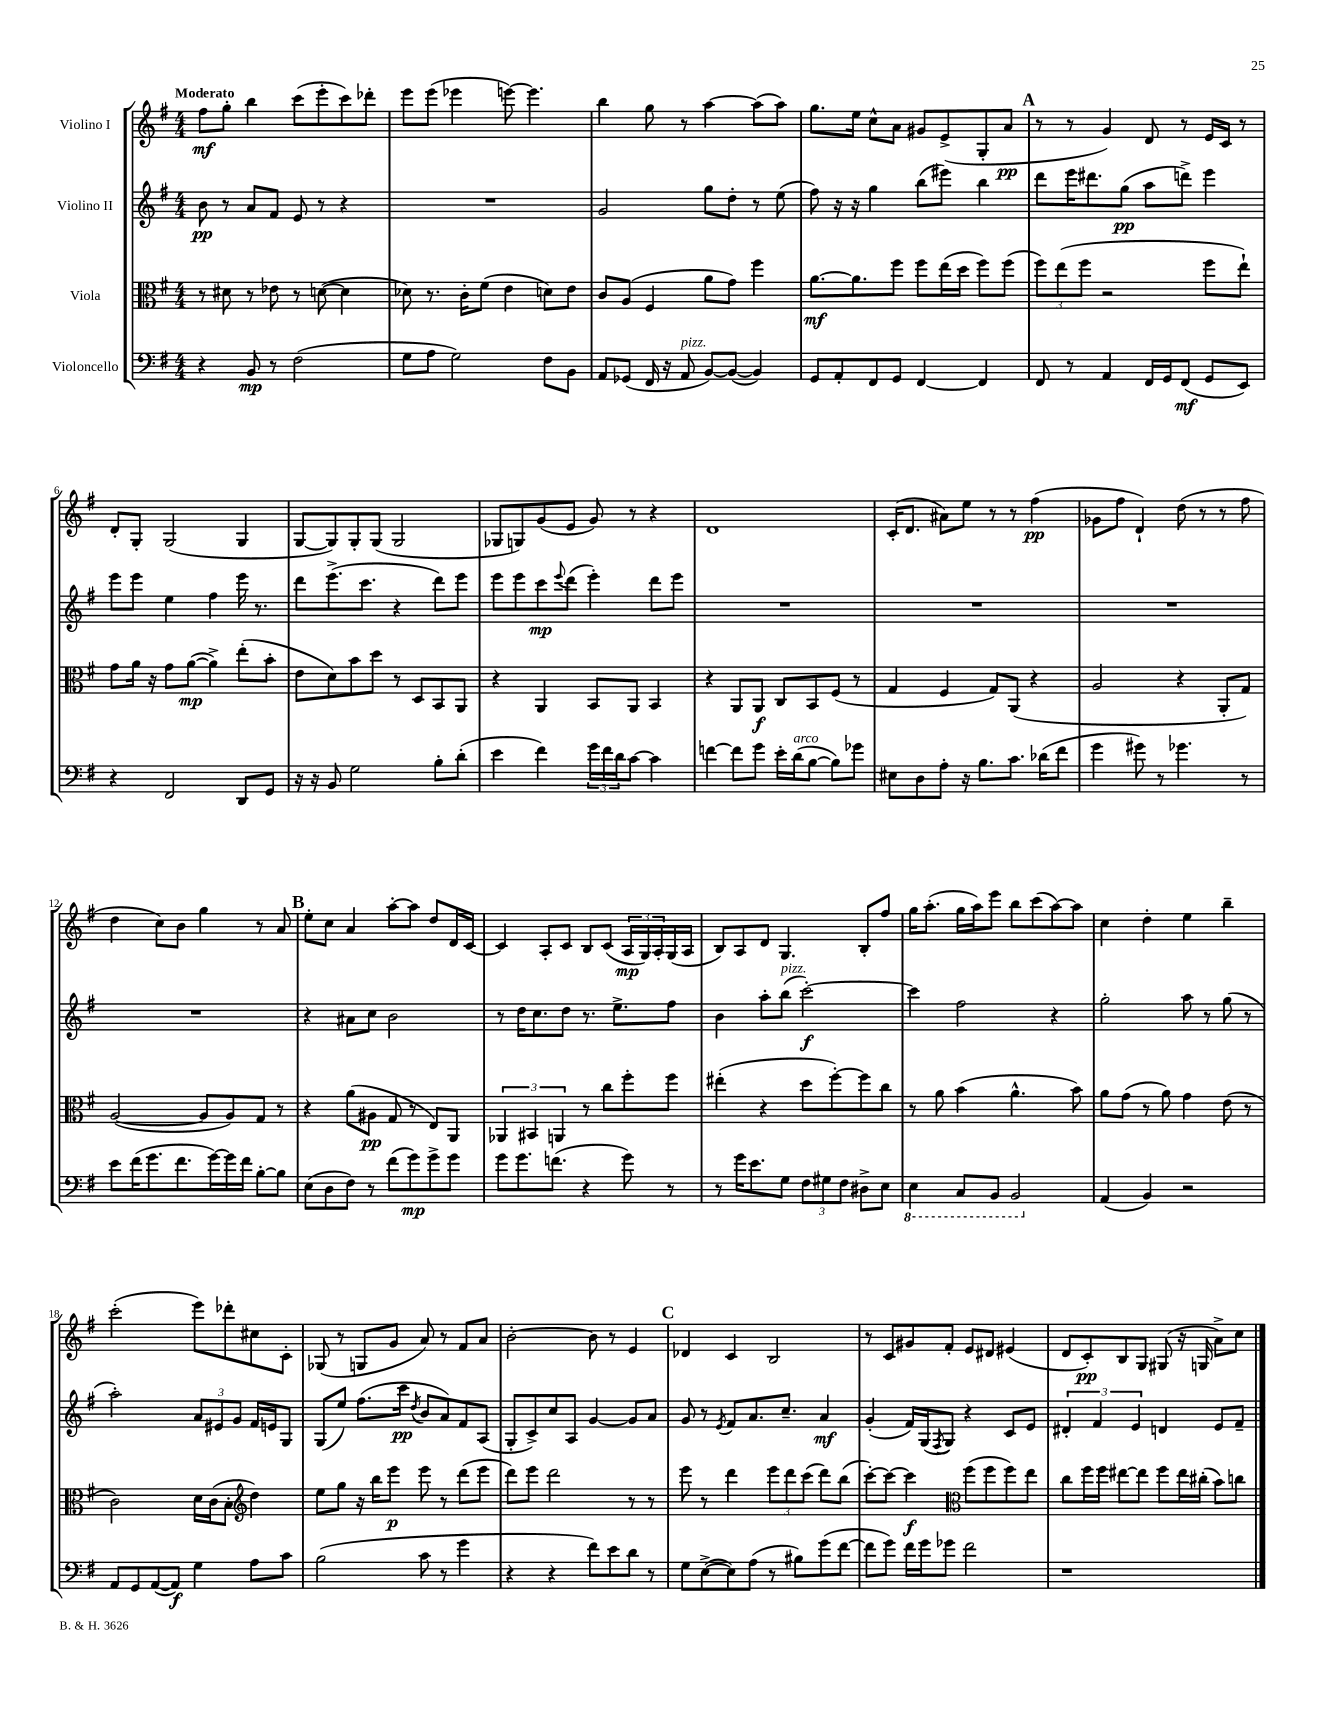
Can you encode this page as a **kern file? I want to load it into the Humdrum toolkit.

**kern	**dynam	**kern	**dynam	**kern	**dynam	**kern	**dynam
*part4	*part4	*part3	*part3	*part2	*part2	*part1	*part1
*staff4	*staff4	*staff3	*staff3	*staff2	*staff2	*staff1	*staff1
*I"Violoncello	*	*I"Viola	*	*I"Violino II	*	*I"Violino I	*
*clefF4	*	*clefC3	*	*clefG2	*	*clefG2	*
*k[f#]	*	*k[f#]	*	*k[f#]	*	*k[f#]	*
*M4/4	*	*M4/4	*	*M4/4	*	*M4/4	*
=1	=1	=1	=1	=1	=1	=1	=1
!	!	!	!	!	!	!LO:TX:a:B:t=Moderato	!
4r	.	8r	.	8b\	pp	8ff#\L	mf
.	.	8d#X\	.	8r	.	8gg'\J	.
8BB/	mp	8r	.	8a/L	.	4bb\	.
8r	.	8e-X\	.	8f#/J	.	.	.
(2F#\	.	8r	.	8e/	.	(8ccc\L	.
.	.	([8dn\	.	8r	.	8eee'\	.
.	.	4d\]	.	4r	.	8ccc\)	.
.	.	.	.	.	.	8ddd-X'\J	.
=2	=2	=2	=2	=2	=2	=2	=2
8G\L	.	8d-X\)	.	1r	.	8eee\L	.
8A\J	.	8.r	.	.	.	(8eee\J	.
2G\)	.	.	.	.	.	4eee-X\	.
.	.	16c'\KL	.	.	.	.	.
.	.	(8f#\J	.	.	.	.	.
.	.	4e\	.	.	.	[8eeen\)	.
.	.	.	.	.	.	4.eee\]	.
8F#\L	.	8dn\L)	.	.	.	.	.
8BB\J	.	8e\J	.	.	.	.	.
=3	=3	=3	=3	=3	=3	=3	=3
8AA/L	.	8c/L	.	2g/	.	4bb\	.
(8GG-X/J	.	(8A/J	.	.	.	.	.
16FF#/	.	4F#/	.	.	.	8gg\	.
16r	.	.	.	.	.	.	.
!LO:TX:a:i:t=pizz.	!	!	!	!	!	!	!
8AA/	.	.	.	.	.	8r	.
[8BB/L)	.	8a\L	.	8gg\L	.	[4aa\	.
(8BB/J_	.	8g\J)	.	8dd'\J	.	.	.
4BB/])	.	4ff#\	.	8r	.	(8aa\L]	.
.	.	.	.	(8ee\	.	8aa\J)	.
=4	=4	=4	=4	=4	=4	=4	=4
8GG/L	.	[8.a\L	mf	8ff#\)	.	8.gg\L	.
8AA'/	.	.	.	16r	.	.	.
.	.	8.a\]	.	16r	.	16ee\Jk	.
8FF#/	.	.	.	4gg\	.	8cc^^\L	.
8GG/J	.	8ff#\J	.	.	.	8a\J	.
[4FF#/	.	8ff#\L	.	(8bb\L	.	8g#X/L	.
.	.	(16ee\L	.	8eee#X\J)	.	(8e^/	.
.	.	16dd\JJ	.	.	.	.	.
4FF#/]	.	8ff#\L)	.	4bb\	.	8G'/	.
.	.	(8ff#\J	.	.	.	8a/J	pp
!!LO:REH:place=s1:t=A
=5	=5	=5	=5	=5	=5	=5	=5
8FF#/	.	12ff#\L)	.	8ddd\L	.	8r	.
.	.	(12ee\	.	.	.	.	.
8r	.	.	.	16eee\K	.	8r	.
.	.	12ff#\J	.	.	.	.	.
.	.	.	.	8.ddd#X\	.	.	.
4AA/	.	2r	.	.	.	4g/)	.
.	.	.	.	(8gg\J	pp	.	.
16FF#/LL	.	.	.	8aa\L	.	8d/	.
16GG/J	.	.	.	.	.	.	.
(8FF#/J	mf	.	.	8dddn^\J)	.	8r	.
8GG/L	.	8ff#\L	.	4eee\	.	16e/LL	.
.	.	.	.	.	.	16c/JJ	.
8EE/J)	.	8ee`\J)	.	.	.	8r	.
!!LO:LB:g=z
=6	=6	=6	=6	=6	=6	=6	=6
4r	.	8g\L	.	8eee\L	.	8d'/L	.
.	.	16a\Jk	.	8eee\J	.	8G'/J	.
.	.	16r	.	.	.	.	.
2FF#/	.	8g\L	.	4ee\	.	(2G/	.
.	.	([8a\J	mp	.	.	.	.
.	.	4a^\])	.	4ff#\	.	.	.
8DD/L	.	(8ee'\L	.	16eee\	.	4G/	.
.	.	.	.	8.r	.	.	.
8GG/J	.	8b'\J	.	.	.	.	.
=7	=7	=7	=7	=7	=7	=7	=7
16r	.	8e\L	.	8ddd\L	.	[8G/L	.
16r	.	.	.	.	.	.	.
8BB/	.	8d\)	.	(8.eee^\	.	8G/])	.
2G\	.	8b\	.	.	.	8G'/	.
.	.	.	.	8.ccc\J	.	.	.
.	.	8dd\J	.	.	.	(8G/J	.
.	.	8r	.	4r	.	2G/	.
.	.	8D/L	.	.	.	.	.
8B'\L	.	8BB/	.	8ddd\L)	.	.	.
(8d'\J	.	8AA/J	.	8eee\J	.	.	.
=8	=8	=8	=8	=8	=8	=8	=8
4e\	.	4r	.	8eee\L	.	8G-X/L	.
.	.	.	.	8eee\	.	8Gn/)	.
4f#\)	.	4AA/	.	8ccc\	mp	(8g/	.
.	.	.	.	8qqeee/	.	.	.
.	.	.	.	(8ddd\J	.	8e/J	.
24g\LL	.	8BB/L	.	4eee'\)	.	8g/)	.
24f#\	.	.	.	.	.	.	.
24d\J	.	.	.	.	.	.	.
[8c\J	.	8AA/J	.	.	.	8r	.
4c\]	.	4BB/	.	8ddd\L	.	4r	.
.	.	.	.	8eee\J	.	.	.
=9	=9	=9	=9	=9	=9	=9	=9
[4fn\	.	4r	.	1r	.	1d	.
8f\L]	.	8AA/L	.	.	.	.	.
8g\J	.	8AA/J	f	.	.	.	.
16e'\LL	.	8C/L	.	.	.	.	.
!LO:TX:a:i:t=arco	!	!	!	!	!	!	!
(16d\J	.	.	.	.	.	.	.
[8B\J	.	8BB/	.	.	.	.	.
8B\L])	.	(8F#/J	.	.	.	.	.
8g-X\J	.	8r	.	.	.	.	.
=10	=10	=10	=10	=10	=10	=10	=10
8E#X\L	.	4G/	.	1r	.	(16c'/KL	.
.	.	.	.	.	.	8.d/J	.
8D\	.	.	.	.	.	.	.
8A'\J	.	4F#/	.	.	.	8a#X\L)	.
16r	.	.	.	.	.	8ee\J	.
8.B\L	.	.	.	.	.	.	.
.	.	8G/L)	.	.	.	8r	.
8.c\J	.	(8AA/J	.	.	.	8r	.
.	.	4r	.	.	.	(4ff#\	pp
(16d-X\KL	.	.	.	.	.	.	.
8f#\J	.	.	.	.	.	.	.
=11	=11	=11	=11	=11	=11	=11	=11
4g\	.	2A/	.	1r	.	8g-X\L	.
.	.	.	.	.	.	8ff#\J	.
8g#X\)	.	.	.	.	.	4d`/)	.
8r	.	.	.	.	.	.	.
4.g-X\	.	4r	.	.	.	(8dd\	.
.	.	.	.	.	.	8r	.
.	.	8AA'/L	.	.	.	8r	.
8r	.	8G/J)	.	.	.	8ff#\	.
!!LO:LB:g=z
=12	=12	=12	=12	=12	=12	=12	=12
8e\L	.	([2A/	.	1r	.	4dd\	.
(16f#\K	.	.	.	.	.	.	.
8.g\	.	.	.	.	.	.	.
.	.	.	.	.	.	8cc\L)	.
8.f#\	.	.	.	.	.	8b\J	.
.	.	8A/L]	.	.	.	4gg\	.
[16g\L)	.	.	.	.	.	.	.
16g\]	.	8A/)	.	.	.	.	.
16f#\JJ	.	.	.	.	.	.	.
[8B'\L	.	8G/J	.	.	.	8r	.
8B\J]	.	8r	.	.	.	8a/	.
!!LO:REH:place=s1:t=B
=13	=13	=13	=13	=13	=13	=13	=13
(8E\L	.	4r	.	4r	.	8ee'\L	.
8D\	.	.	.	.	.	8cc\J	.
8F#\J)	.	(8a\L	.	8a#X\L	.	4a/	.
8r	.	8A#X\J	pp	8cc\J	.	.	.
(8f#\L	.	8G/	.	2b\	.	[8aa'\L	.
8g\)	mp	8r	.	.	.	8aa\J]	.
8g^\	.	8E/L)	.	.	.	8dd/L	.
8g\J	.	8AA/J	.	.	.	16d/L	.
.	.	.	.	.	.	[16c/JJ	.
=14	=14	=14	=14	=14	=14	=14	=14
8g\L	.	6AA-X/	.	8r	.	4c/]	.
8.g\	.	.	.	16dd\KL	.	.	.
.	.	6BB#X/	.	.	.	.	.
.	.	.	.	8.cc\	.	.	.
.	.	.	.	.	.	8A'/L	.
(8.fn\J	.	.	.	.	.	.	.
.	.	6AAn/	.	.	.	.	.
.	.	.	.	8dd\J	.	8c/J	.
4r	.	8r	.	8.r	.	8B/L	.
.	.	8cc\L	.	.	.	(8c/J	.
.	.	.	.	8.ee^\L	.	.	.
8g\)	.	8ff#'\	.	.	.	24A/LL	mp
.	.	.	.	.	.	24G/)	.
.	.	.	.	.	.	24A'/	.
8r	.	8ff#\J	.	8ff#\J	.	(16G/	.
.	.	.	.	.	.	16A/JJ	.
=15	=15	=15	=15	=15	=15	=15	=15
8r	.	(4ee#X'\	.	4b\	.	8B/L)	.
16g\KL	.	.	.	.	.	8A/	.
8.e\	.	.	.	.	.	.	.
.	.	4r	.	8aa'\L	.	8d/J	.
!	!	!	!	!LO:TX:a:i:t=pizz.	!	!	!
8G\J	.	.	.	(8bb\J	.	4.G/	.
12F#\L	.	8dd\L	.	[2ccc'\)	f	.	.
12G#X\	.	.	.	.	.	.	.
.	.	[8ff#'\)	.	.	.	.	.
12F#\J	.	.	.	.	.	.	.
8D#X^\L	.	8ff#\]	.	.	.	8B'/L	.
8E\J	.	8cc\J	.	.	.	8ff#/J	.
=16	=16	=16	=16	=16	=16	=16	=16
*8ba	*	*	*	*	*	*	*
4EE\	.	8r	.	4ccc\]	.	16gg\KL	.
.	.	.	.	.	.	(8.aa'\J	.
.	.	8a\	.	.	.	.	.
8CC/L	.	(4b\	.	2ff#\	.	16gg\LL	.
.	.	.	.	.	.	16aa\J)	.
8BBB/J	.	.	.	.	.	8eee\J	.
2BBB/	.	4.a^^\	.	.	.	8bb\L	.
.	.	.	.	.	.	(8ccc\	.
.	.	.	.	4r	.	[8aa\)	.
.	.	8b\)	.	.	.	8aa\J]	.
=17	=17	=17	=17	=17	=17	=17	=17
*X8ba	*	*	*	*	*	*	*
(4AA/	.	8a\L	.	2gg'\	.	4cc\	.
.	.	(8g\J	.	.	.	.	.
4BB/)	.	8r	.	.	.	4dd'\	.
.	.	8a\)	.	.	.	.	.
2r	.	4g\	.	8aa\	.	4ee\	.
.	.	.	.	8r	.	.	.
.	.	(8e\	.	(8gg\	.	4bb~\	.
.	.	8r	.	8r	.	.	.
!!LO:LB:g=z
=18	=18	=18	=18	=18	=18	=18	=18
8AA/L	.	2c\)	.	2aa'\)	.	(2ccc'\	.
8GG/	.	.	.	.	.	.	.
([8AA/	.	.	.	.	.	.	.
8AA/J])	f	.	.	.	.	.	.
4G\	.	16d\LL	.	12a/L	.	8eee\L)	.
.	.	(16c\J	.	.	.	.	.
.	.	.	.	12e#X/	.	.	.
.	.	8B'\J	.	.	.	8ddd-X'\	.
.	.	.	.	12g/J	.	.	.
*	*	*clefG2	*	*	*	*	*
8A\L	.	4dd\)	.	16f#/LL	.	8cc#X\	.
.	.	.	.	16en/J	.	.	.
8c\J	.	.	.	8G/J	.	8c'\J	.
=19	=19	=19	=19	=19	=19	=19	=19
(2B\	.	8ee\L	.	(8G/L	.	(8G-X/	.
.	.	8gg\J	.	8ee/J)	.	8r	.
.	.	16r	.	(8.ff#\L	.	8Gn/L	.
.	.	16bb\KL	.	.	.	.	.
.	.	8eee\J	p	.	.	8g/J	.
.	.	.	.	16ccc\Jk	pp	.	.
.	.	.	.	8qdd/	.	.	.
8c\	.	8eee\	.	8b/L	.	8a/)	.
8r	.	8r	.	8a/)	.	8r	.
4g\	.	(8ddd\L	.	8f#/	.	8f#/L	.
.	.	8eee\J	.	(8A/J	.	8a/J	.
=20	=20	=20	=20	=20	=20	=20	=20
4r	.	8ddd\L)	.	8G'/L	.	[2b'\	.
.	.	8eee\J	.	8c^/)	.	.	.
4r	.	2ddd\	.	8cc/	.	.	.
.	.	.	.	8A/J	.	.	.
8f#\L)	.	.	.	[4g/	.	8b\]	.
8e\	.	.	.	.	.	8r	.
8d\J	.	8r	.	8g/L]	.	4e/	.
8r	.	8r	.	8a/J	.	.	.
!!LO:REH:place=s1:t=C
=21	=21	=21	=21	=21	=21	=21	=21
8G\L	.	8eee\	.	8g/	.	4d-X/	.
([8E^\	.	8r	.	8r	.	.	.
.	.	.	.	8qe/	.	.	.
8E\])	.	4ddd\	.	8f#/L	.	4c/	.
(8A\J	.	.	.	8.a/	.	.	.
8r	.	12eee\L	.	.	.	2B/	.
.	.	.	.	8.cc~/J	.	.	.
.	.	12ddd\	.	.	.	.	.
8B#X\L)	.	.	.	.	.	.	.
.	.	(12ccc\J	.	.	.	.	.
(8g\	.	8ddd\L)	.	4a/	mf	.	.
[8f#\J	.	(8bb\J	.	.	.	.	.
=22	=22	=22	=22	=22	=22	=22	=22
8f#\L]	.	[8ccc'\L)	.	(4g'/	.	8r	.
8g\J)	.	8ccc\J_	.	.	.	8c/L	.
16f#\LL	.	4ccc\]	f	16f#/LL)	.	8g#X/	.
16g\J	.	.	.	(16G/J	.	.	.
.	.	.	.	8qF#/	.	.	.
8g-X\J	.	.	.	8G/J)	.	8f#'/J	.
*	*	*clefC3	*	*	*	*	*
2f#\	.	(8ff#\L	.	4r	.	8e/L	.
.	.	8ff#\	.	.	.	8d#X/J	.
.	.	8ff#\)	.	8c/L	.	(4e#X/	.
.	.	8ee\J	.	8e/J	.	.	.
=23	=23	=23	=23	=23	=23	=23	=23
1r	.	8cc\L	.	6d#X'/	.	8d/L	.
.	.	16ff#\L	.	.	.	8c'/)	pp
.	.	.	.	6f#/	.	.	.
.	.	16ff#\JJ	.	.	.	.	.
.	.	[8ee#X\L	.	.	.	8B/	.
.	.	.	.	6e/	.	.	.
.	.	8ee#\J]	.	.	.	8G/J	.
.	.	8ff#\L	.	4dn/	.	(8G#X/	.
.	.	16ee#\L	.	.	.	16r	.
.	.	(16cc#X'\JJ	.	.	.	16Gn/	.
.	.	8b\L)	.	8e/L	.	8a^\L)	.
.	.	8ccn\J	.	8f#~/J	.	8cc\J	.
==	==	==	==	==	==	==	==
*-	*-	*-	*-	*-	*-	*-	*-
